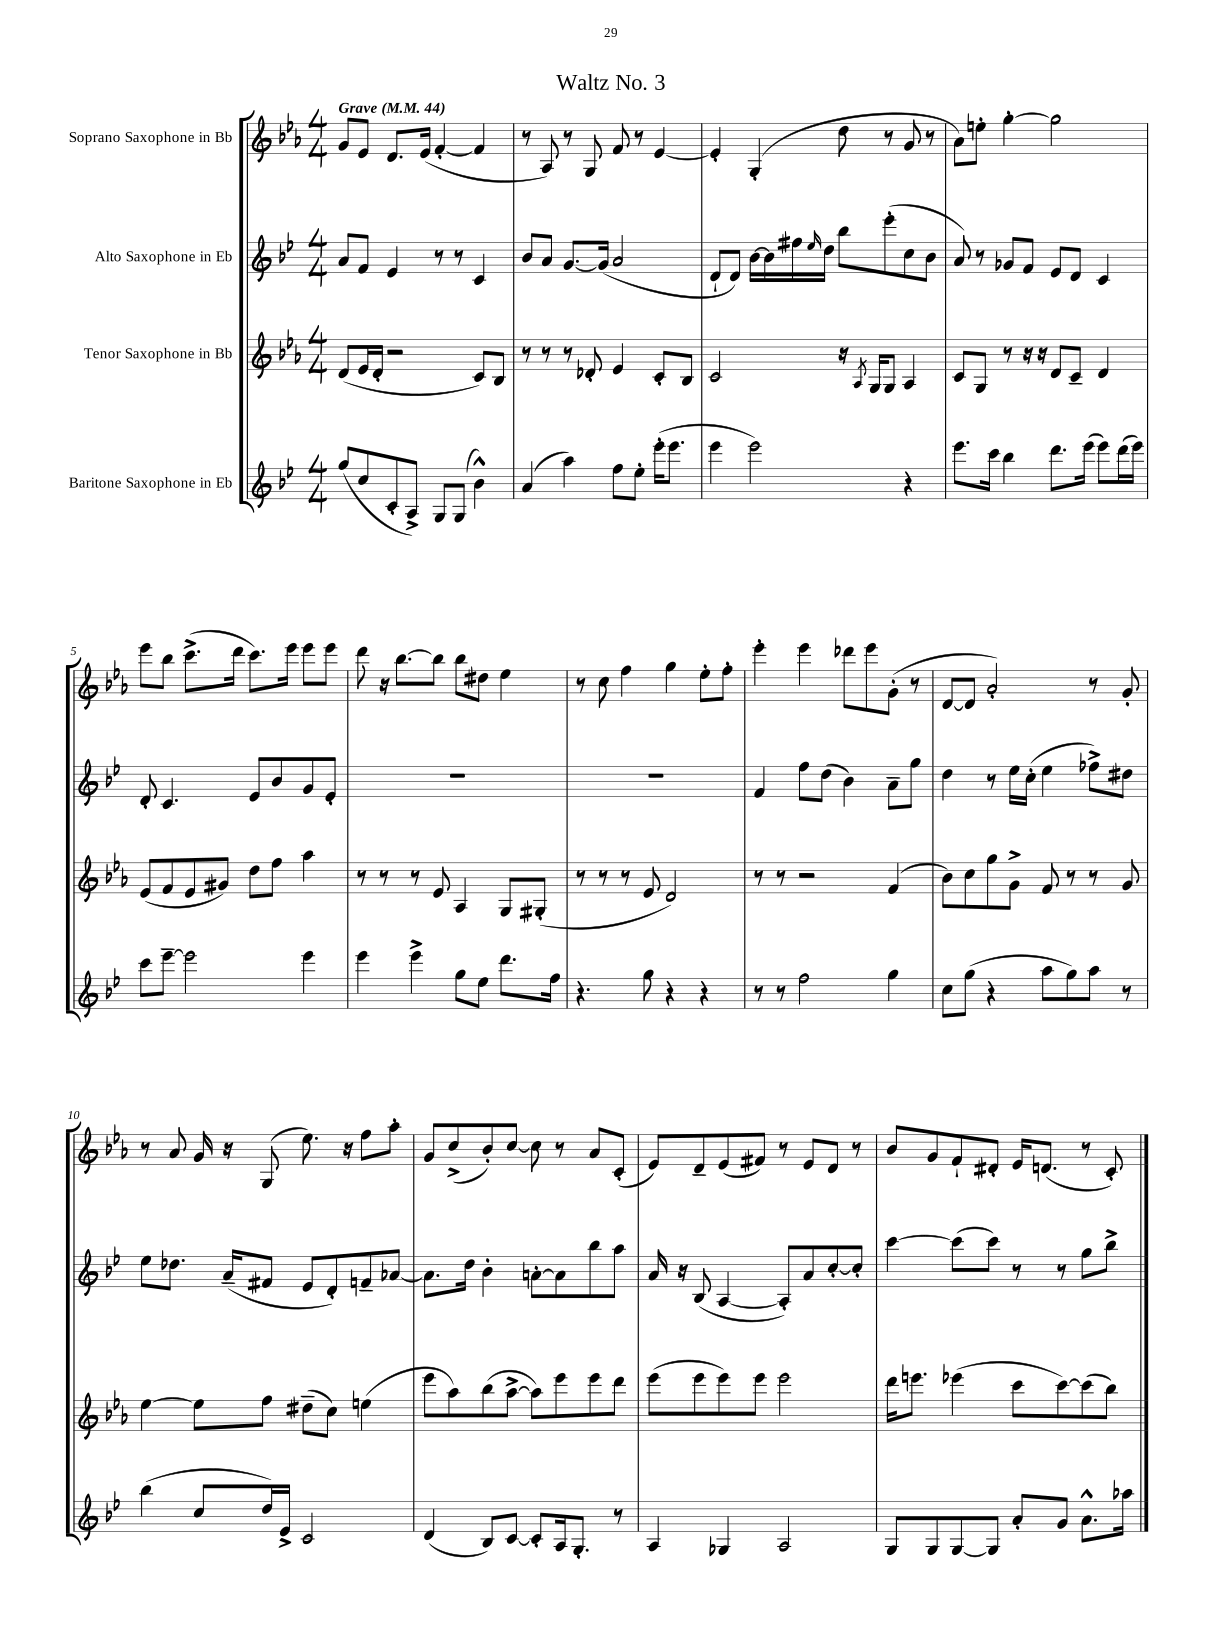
\header { title = "Waltz No. 3" }
<<
\new StaffGroup <<
\new Staff = "s0" \with { instrumentName = "Soprano Saxophone in Bb" } {
    \clef treble \key ees \major \numericTimeSignature \time 4/4 \tempo "Grave" 4 = 44
    g'8 ees'8 d'8. ees'16( f'4~-. f'4 |
    r8 aes8) r8 g8 f'8 r8 ees'4~ |
    ees'4-. g4-.( d''8 r8 g'8 r8 |
    aes'8) e''8-. g''4~-. g''2 |
    ees'''8 bes''8 c'''8.->( d'''16 c'''8.) ees'''16 ees'''8 ees'''8 |
    d'''8 r16 bes''8.~ bes''8 bes''8 dis''8 ees''4 |
    r8 c''8 f''4 g''4 ees''8-. f''8-. |
    ees'''4-. ees'''4 des'''8 ees'''8 g'8-.( r8 |
    d'8~ d'8 aes'2-.) r8 g'8-. |
    r8 aes'8 g'16 r16 g8( ees''8.) r16 f''8 aes''8-. |
    g'8 c''8->( bes'8-.) c''8~ c''8 r8 aes'8 c'8-.( |
    ees'8) d'8-- ees'8( fis'8) r8 ees'8 d'8 r8 |
    bes'8 g'8 f'8-! dis'8-. ees'16 d'8.( r8 c'8-.) \bar "|." |
}
\new Staff = "s1" \with { instrumentName = "Alto Saxophone in Eb" } {
    \clef treble \key bes \major \numericTimeSignature \time 4/4
    a'8 f'8 ees'4 r8 r8 c'4 |
    bes'8 a'8 g'8.~ g'16( a'2 |
    d'8-! d'8) bes'16~ bes'16 fis''16 \grace { ees''16 } d''16 bes''8 ees'''8-.( c''8 bes'8 |
    a'8) r8 ges'8 f'8 ees'8 d'8 c'4 |
    d'8-. c'4. ees'8 bes'8 g'8 ees'8-. |
    R1 |
    R1 |
    f'4 f''8 d''8( bes'4) a'8-- g''8 |
    d''4 r8 ees''16 c''16-.( ees''4 fes''8->) dis''8 |
    ees''8 des''8. a'16--( fis'8 ees'8 d'8-.) f'8-- aes'8~ |
    aes'8. d''16 bes'4-. a'8~-. a'8 bes''8 a''8 |
    a'16 r16 bes8( a4~ a8-.) a'8 c''8~-. c''8-. |
    c'''4~ c'''8( c'''8) r8 r8 g''8 bes''8-> \bar "|." |
}
\new Staff = "s2" \with { instrumentName = "Tenor Saxophone in Bb" } {
    \clef treble \key ees \major \numericTimeSignature \time 4/4
    d'8( ees'16 d'16-. r2 c'8) bes8 |
    r8 r8 r8 des'8-. ees'4 c'8-. bes8 |
    c'2 r16 \acciaccatura { aes8 } g16 g8 aes4 |
    c'8 g8 r8 r16 r16 d'8 c'8-- d'4 |
    ees'8( f'8 ees'8 gis'8) d''8 f''8 aes''4 |
    r8 r8 r8 ees'8 aes4 g8 gis8-.( |
    r8 r8 r8 ees'8 d'2) |
    r8 r8 r2 f'4( |
    bes'8) c''8 g''8 g'8-> f'8 r8 r8 g'8 |
    ees''4~ ees''8 f''8 dis''8--( c''8) e''4( |
    ees'''8 aes''8) bes''8( aes''8~-> aes''8) ees'''8 ees'''8 d'''8 |
    ees'''8( ees'''8 ees'''8) ees'''8 ees'''2 |
    d'''16 e'''8. ees'''4( c'''8 c'''8~) c'''8( bes''8) \bar "|." |
}
\new Staff = "s3" \with { instrumentName = "Baritone Saxophone in Eb" } {
    \clef treble \key bes \major \numericTimeSignature \time 4/4
    g''8( c''8 c'8-. a8->) g8 g8( bes'4-^) |
    a'4( a''4) f''8 ees''8-. ees'''16-.( ees'''8. |
    ees'''4 ees'''2) r4 |
    ees'''8. c'''16 bes''4 d'''8. ees'''16( ees'''8) d'''16( ees'''16) |
    c'''8 ees'''8~-- ees'''2 ees'''4 |
    ees'''4 ees'''4-> g''8 ees''8 d'''8. f''16 |
    r4. g''8 r4 r4 |
    r8 r8 f''2 g''4 |
    c''8 g''8( r4 a''8 g''8) a''8 r8 |
    bes''4( c''8 d''16) ees'16-> c'2 |
    d'4( bes8) c'8~ c'8-. a16 g8.-. r8 |
    a4 ges4 a2 |
    g8 g8 g8~ g8 a'8-. g'8 a'8.-^ aes''16 \bar "|." |
}
>>
>>
